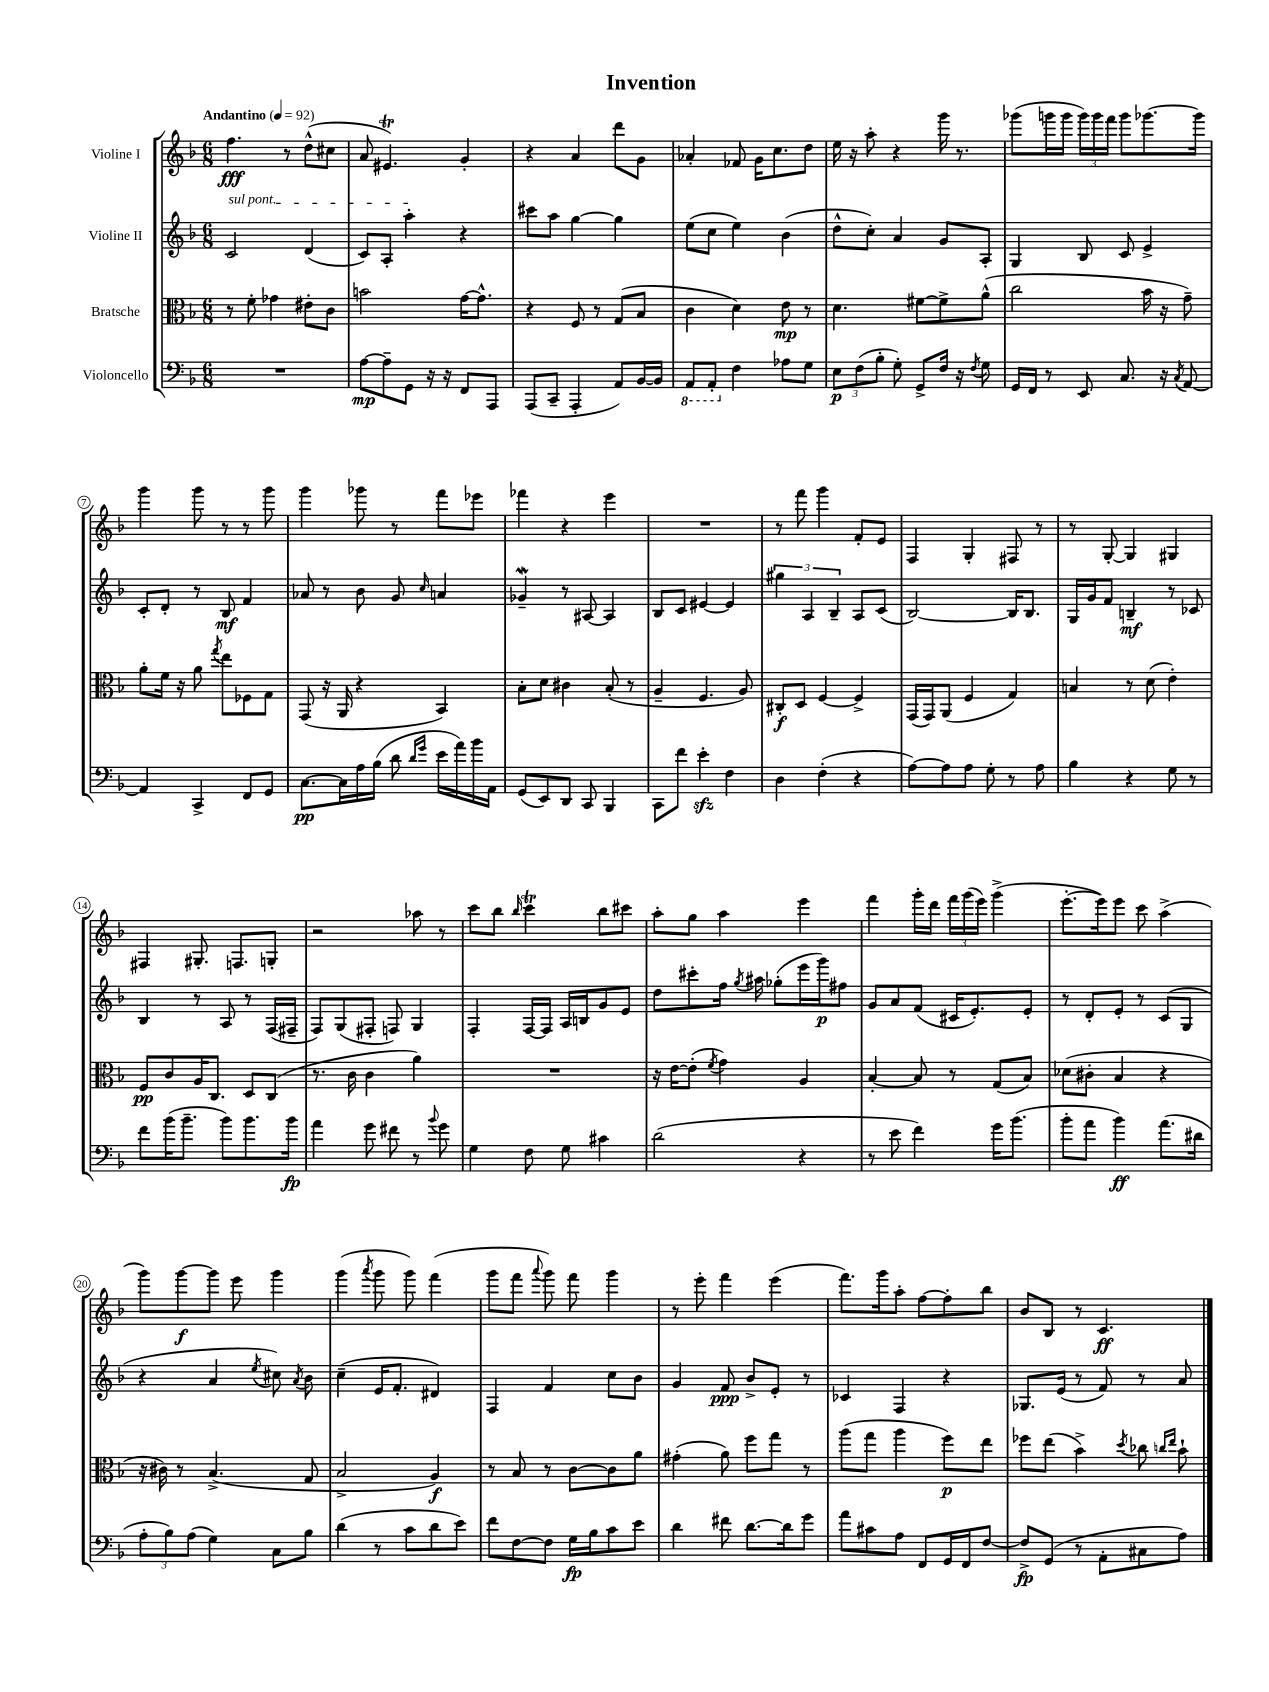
\header { title = "Invention" }
<<
\new StaffGroup <<
\new Staff = "s0" \with { instrumentName = "Violine I" } {
    \clef treble \key f \major \numericTimeSignature \time 6/8 \tempo "Andantino" 4 = 92
    \autoBeamOff f''4.\fff r8 d''8[-^( cis''8] |
    a'8 eis'4.\trill) g'4-. |
    r4 a'4 d'''8[ g'8] |
    aes'4-. fes'8 g'16[ c''8. d''8] |
    e''16 r16 a''8-. r4 g'''16 r8. |
    ges'''8[( g'''16 g'''16] \tuplet 3/2 { g'''16[) g'''16 f'''16] } g'''8[ ges'''8.~ ges'''16] |
    g'''4 g'''8 r8 r8 g'''8 |
    g'''4 ges'''8 r8 f'''8[ ees'''8] |
    fes'''4 r4 e'''4 |
    R2. |
    r8 f'''8 g'''4 f'8[-. e'8] |
    f4 g4-. fis8 r8 |
    r8 g8~-. g4 gis4 |
    fis4 gis8.-. f8.[ g8]-. |
    r2 aes''8 r8 |
    c'''8[ bes''8] \grace { bes''16 } c'''4\trill bes''8[ cis'''8] |
    a''8[-. g''8] a''4 e'''4 |
    f'''4 g'''16[-. d'''16] \tuplet 3/2 { f'''16[ g'''16( e'''16]) } g'''4->( |
    e'''8.[~-. e'''16) e'''8] c'''8 a''4->( |
    g'''8[) g'''8~\f g'''8] e'''8 g'''4 |
    g'''4( \acciaccatura { a'''8 } g'''8 g'''8) f'''4( |
    g'''8[ f'''8] \appoggiatura { a'''8 } g'''8) f'''8 g'''4 |
    r8 e'''8-. f'''4 e'''4( |
    f'''8.[) g'''16 a''8]-. f''8[~ f''8-. bes''8] |
    bes'8[ bes8] r8 c'4.\ff \bar "|." |
}
\new Staff = "s1" \with { instrumentName = "Violine II" } {
    \clef treble \key f \major \numericTimeSignature \time 6/8
    \autoBeamOff \once \override TextSpanner.bound-details.left.text = \markup { \italic "sul pont." } c'2\startTextSpan d'4( |
    c'8[) a8]-. a''4-.\stopTextSpan r4 |
    cis'''8[ a''8] g''4~ g''4 |
    e''8[( c''8] e''4) bes'4( |
    d''8[-^ c''8]-.) a'4 g'8[ a8]-. |
    g4 bes8 c'8 e'4-> |
    c'8[-. d'8]-. r8 bes8\mf f'4 |
    aes'8 r8 bes'8 g'8 \grace { c''16 } a'4 |
    ges'4--\mordent r8 ais8~ ais4 |
    bes8[ c'8] eis'4~ eis'4 |
    \tuplet 3/2 { gis''4 a4 bes4-- } a8[ c'8]( |
    bes2~) bes16[ bes8.] |
    g16[ g'16 f'8] b4--\mf r8 ces'8 |
    bes4 r8 a8 r8 f16[( fis16]-- |
    f8[) g8( fis8]-. f8) g4 |
    f4-. f16[~ f16] a16[ b16 g'8 e'8] |
    d''8[ cis'''8-. f''16] \acciaccatura { g''8 } ais''16 ges''8[-.( e'''16 g'''16\p) fis''8] |
    g'8[ a'8 f'8]( cis'16[ e'8.-.) e'8]-. |
    r8 d'8[-. e'8]-. r8 c'8[( g8] |
    r4 a'4 \acciaccatura { e''8 } cis''8) \acciaccatura { a'8 } bes'8 |
    c''4--( e'16[ f'8.]-. dis'4) |
    f4 f'4 c''8[ bes'8] |
    g'4 f'8\ppp bes'8[-> e'8]-. r8 |
    ces'4 f4 r4 |
    ges8.[ e'16]( r8 f'8) r8 a'8 \bar "|." |
}
\new Staff = "s2" \with { instrumentName = "Bratsche" } {
    \clef alto \key f \major \numericTimeSignature \time 6/8
    \autoBeamOff r8 f'8-. ges'4 eis'8[-. c'8] |
    b'2 g'16[~ g'8.]-^ |
    r4 f8 r8 g8[( bes8] |
    c'4 d'4) e'8\mp r8 |
    d'4. fis'8[~ fis'8-> a'8]-^( |
    c''2 bes'16 r16 g'8--) |
    a'8[-. f'16] r16 a'8 \acciaccatura { g''8 } e''8[ fes8 g8] |
    g,8( r16 a,16 r4 bes,4) |
    bes8[-. d'8] cis'4 bes8-.( r8 |
    a4-- f4. a8) |
    cis8[-.\f d8] f4~ f4-> |
    g,16[( g,16) a,8]( f4 g4) |
    b4 r8 d'8( e'4-.) |
    f8[\pp c'8 a16 c8.] d8[ c8]( |
    r8. c'16 c'4 a'4) |
    R2. |
    r16 e'16[~ e'8]-.( \acciaccatura { f'8 } g'4) a4 |
    bes4~-. bes8 r8 g8[( bes8]) |
    des'8[( cis'8]-. bes4 r4 |
    r16 cis'16) r8 bes4.->( g8 |
    bes2-> a4\f) |
    r8 bes8 r8 c'8[~ c'8 a'8] |
    gis'4-.( a'8) f''8[ g''8] r8 |
    a''8[( g''8] a''4 f''8[\p) e''8] |
    fes''8[ e''8]( bes'4->) \acciaccatura { d''8 } ces''8 \grace { c''16[ e''16] } bes'8-! \bar "|." |
}
\new Staff = "s3" \with { instrumentName = "Violoncello" } {
    \clef bass \key f \major \numericTimeSignature \time 6/8
    \autoBeamOff R2. |
    a8[~\mp a8-- g,8] r16 r16 f,8[ a,,8] |
    a,,8[( c,8]-- a,,4-. a,8[) bes,16~ bes,16] |
    \ottava #-1 a,,8[ a,,8]-. \ottava #0 f4 aes8[ g8] |
    \tuplet 3/2 { e8[\p f8( bes8]-. } g8-.) g,8[-> f16] r16 \acciaccatura { f8 } g8 |
    g,16[ f,16] r8 e,8 c8. r16 \acciaccatura { c8 } a,8~ |
    a,4 c,4-> f,8[ g,8] |
    c8.[~\pp c16 a16 bes16]( d'8 \grace { d'16[ g'16] } e'16[ a'16) bes'16 a,16] |
    g,8[( e,8) d,8] c,8 bes,,4 |
    c,8[ f'8] e'4-.\sfz f4 |
    d4 f4-.( r4 |
    a8[~) a8 a8] g8-. r8 a8 |
    bes4 r4 g8 r8 |
    f'8[ bes'16( bes'8.]-- bes'8[) bes'8. bes'16]\fp |
    a'4 g'8 fis'8 r8 \appoggiatura { bes'8 } g'8 |
    g4 f8 g8 cis'4 |
    d'2( r4 |
    r8 e'8 f'4) g'16[ bes'8.]( |
    bes'8[-. a'8] bes'4\ff) a'8.[( dis'16] |
    \tuplet 3/2 { a8[-. bes8) a8]( } g4) c8[ bes8] |
    d'4( r8 c'8[ d'8 e'8]) |
    f'8[ f8~ f8] g16[\fp bes16 c'8 e'8] |
    d'4 fis'8 d'8.[~ d'16 g'8] |
    a'8[ cis'8 a8] f,8[ g,16 f,16 f8]~ |
    f8[->\fp g,8]( r8 a,8[-. cis8 a8]) \bar "|." |
}
>>
>>
\layout { \context { \Score \override BarNumber.stencil = #(make-stencil-circler 0.1 0.3 ly:text-interface::print) } }
